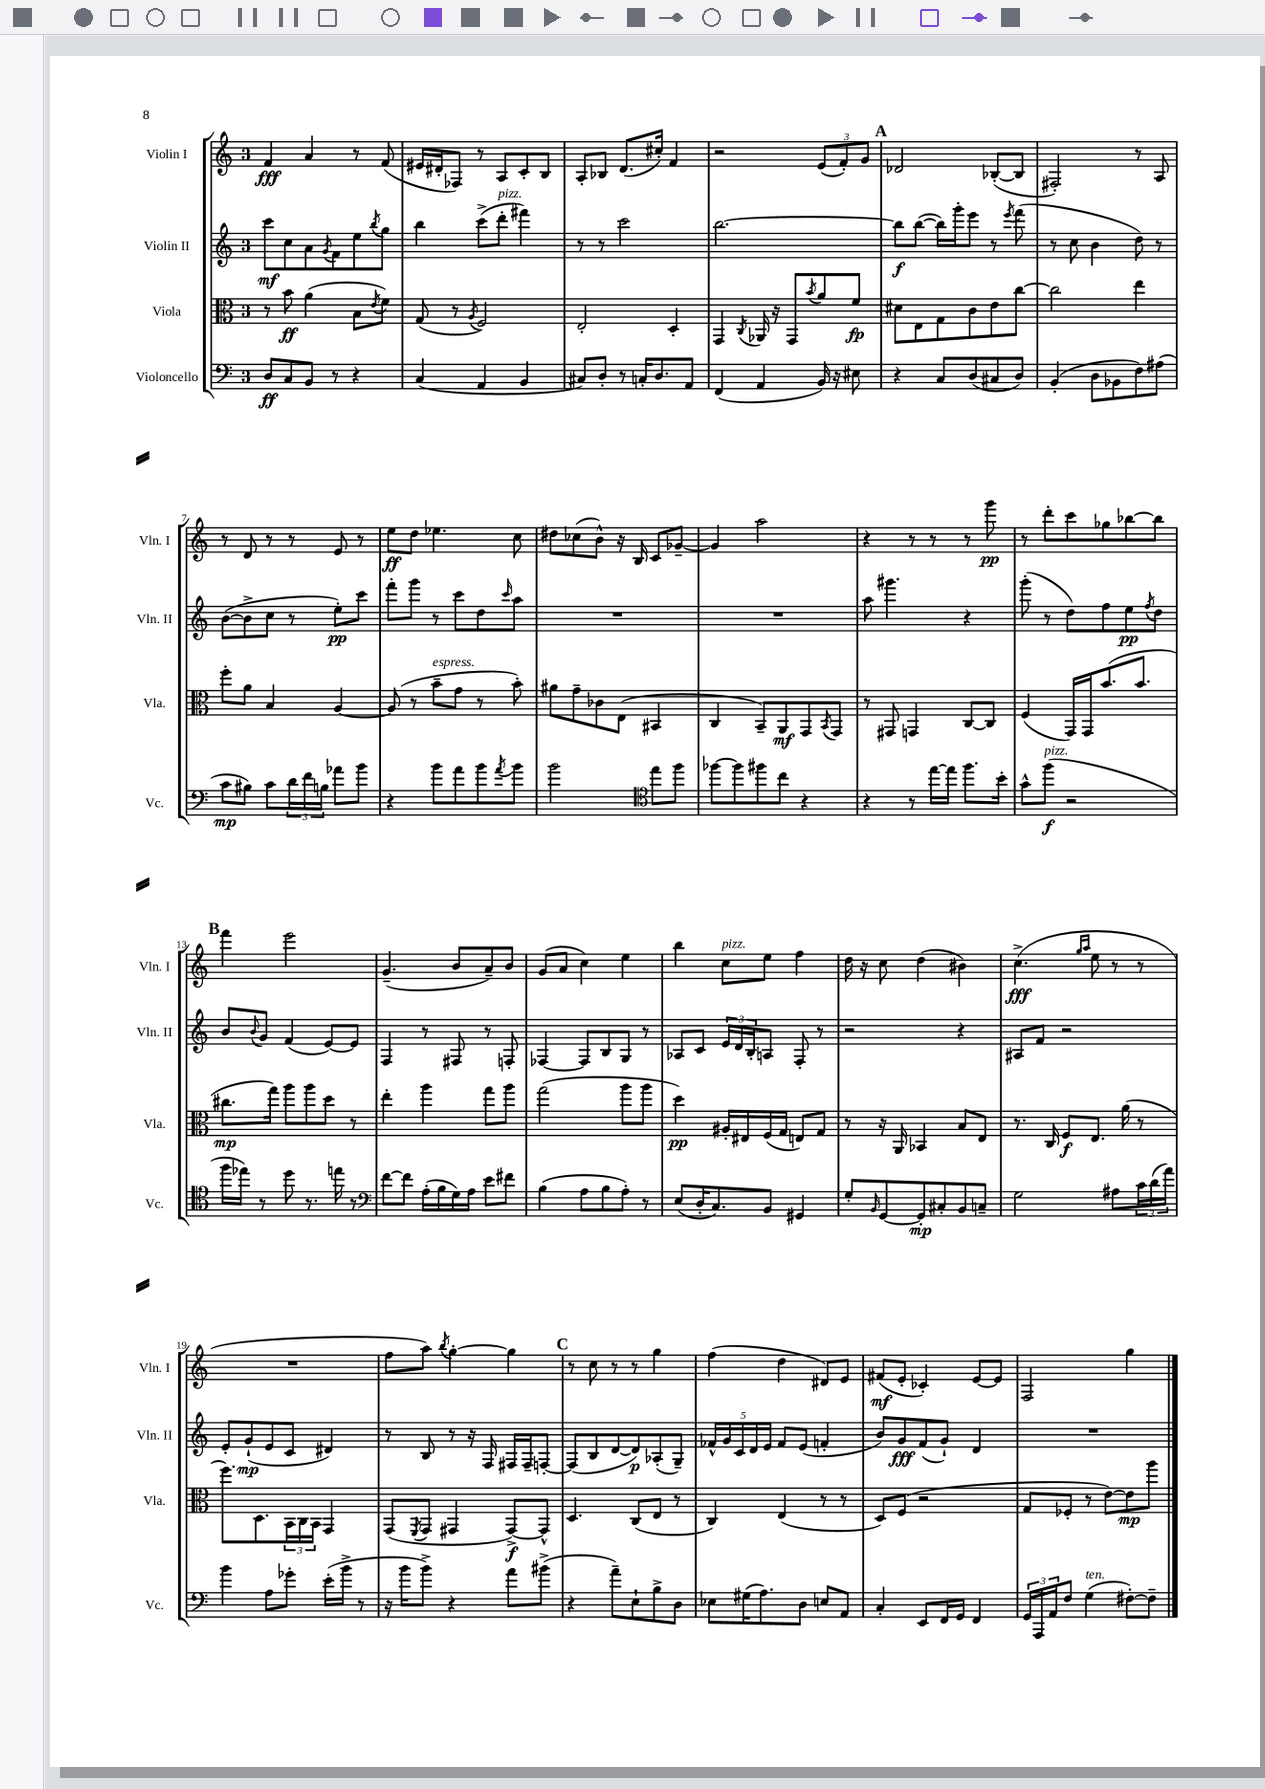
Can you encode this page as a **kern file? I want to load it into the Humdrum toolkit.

**kern	**kern	**kern	**kern
*staff4	*staff3	*staff2	*staff1
*clefF4	*clefC3	*clefG2	*clefG2
*k[]	*k[]	*k[]	*k[]
*M3/4	*M3/4	*M3/4	*M3/4
8D	8r	8ccc	4f
8C	8b	8cc	.
8BB	(4a	8a	4a
.	.	8qg	.
8r	.	8f	.
4r	8B	8ee	8r
.	8qe	8qbb	.
.	8f)	8gg	(8f
=	=	=	=
(4C	(8G	4bb	16e#
.	.	.	16d#'
.	8r	.	8F-)
.	8qA	.	.
4AA	2F)	(8ccc^	8r
.	.	8ddd'	8A
4BB	.	4fff#)	8c'
.	.	.	8B
=	=	=	=
8C#)	2E'	8r	8A'
8D'	.	8r	8B-
8r	.	2ccc	(8.d
16C'	.	.	.
8.D	.	.	16cc#')
.	4D'	.	4f
8AA	.	.	.
=	=	=	=
(4FF	4GG	[2.bb	2r
.	8qC	.	.
4AA	16AA-	.	.
.	16r	.	.
.	8GG	.	.
.	8qb	.	.
16BB)	8a	.	(12e
16r	.	.	.
.	.	.	12f')
8E#	8f	.	.
.	.	.	12g
=	=	=	=
4r	8d#	8bb]	2d-
.	8E	([8bb	.
8C	8G	16bb])	.
.	.	16ggg'	.
(8D	8c	8eee	.
8C#	8e	8r	([8B-'
.	.	8qeee	.
8D)	[8cc	(8fff	8B-]
=	=	=	=
(4BB'	2cc]	8r	2F#')
.	.	8cc	.
8D	.	4b	.
8BB-	.	.	.
8F)	4ee	8dd)	8r
(8A#	.	8r	8A
=	=	=	=
8c	8ff'	([8b	8r
8B#)	8a	8b^]	8d
8c	4B	8cc	8r
24d	.	8r	8r
24f	.	.	.
24B	.	.	.
8a-	[4A	8ee')	8e
8b	.	8ccc	8r
=	=	=	=
4r	(8A]	8fff'	8ee
.	8r	8ggg	8dd
8b	8b~	8r	4.ee-
8a	8g	8ccc	.
8b	8r	8dd	.
8qa	.	16qqccc	.
8b	8b')	8aa	8cc
=	=	=	=
2b	8a#	2.r	8dd#
.	8g~	.	(8cc-
.	8c-	.	8b^^)
.	(8E	.	16r
.	.	.	16B
*clefC4	*	*	*
8ee	4BB#	.	8c
8ff	.	.	[8g-~
=	=	=	=
[8ff-	4C	2.r	4g-]
8ff-]	.	.	.
8ff#	8BB~)	.	2aa
8cc	8AA	.	.
4r	8GG	.	.
.	8qBB	.	.
.	8GG	.	.
=	=	=	=
4r	8r	8aa	4r
.	8GG#	4.ggg#	.
8r	4GG	.	8r
[16ee	.	.	8r
16ee]	.	.	.
8.ff	[8C	4r	8r
.	8C]	.	8ggg
16b'	.	.	.
=	=	=	=
8g^^	(4F	(8ggg'	8r
(8ff	.	8r	8ddd'
2r	16GG)	8dd)	8ccc
.	16GG	.	.
.	(8.b	8ff	8gg-
.	.	8ee	[8bb-
.	8.b	.	.
.	.	8qff	.
.	.	8dd	8bb-]
=	=	=	=
16ff	8.cc#	8b	4fff
16ee-)	.	.	.
.	.	8qqb	.
8r	.	8g	.
.	16gg)	.	.
8dd	8aa	(4f	2eee
8.r	8aa	.	.
.	8dd	[8e)	.
16ee	.	.	.
8r	8r	8e]	.
=	=	=	=
*clefF4	*	*	*
[8f	4ee'	4F	(4.g~
8f]	.	.	.
(16A'	4aa	8r	.
16B	.	.	.
16G)	.	8F#	8b
16A	.	.	.
8e	8gg	8r	8a~)
8f#	8aa	8F'	8b
=	=	=	=
(4B	(2gg	[4F-	(8g
.	.	.	8a
8A	.	8F-]	4cc)
8B	.	8B	.
8A')	8aa	8G	4ee
8r	8aa	8r	.
=	=	=	=
(8E	4dd)	8A-	4bb
16D'	.	8c	.
8.C)	.	.	.
.	16A#'	24e	8cc
.	.	24d	.
.	16E#	.	.
.	.	24B'	.
8BB	(16F	8A	8ee
.	16G	.	.
4GG#	8E)	8F'	4ff
.	8G	8r	.
=	=	=	=
8G'	8r	2r	16dd
.	.	.	16r
16qqBB	.	.	.
[8GG	16r	.	8cc
.	16AA	.	.
8GG']	4BB-	.	(4dd
8C#'	.	.	.
8BB	8B	4r	4b#)
8C~	8E	.	.
=	=	=	=
2G	8.r	8A#	(4.cc^
.	.	8f	.
.	16C	.	.
.	8F	2r	.
.	.	.	16qqgg
.	.	.	16qqaa
.	8.E	.	8ee
8A#	.	.	8r
.	(16a	.	.
24c	8r	.	8r
(24d	.	.	.
24a)	.	.	.
=	=	=	=
4b	8.ff)	8e'	2.r
.	.	(8g`	.
.	8.D	.	.
8A	.	8e	.
8g-'	24BB	8c	.
.	24C	.	.
.	24BB	.	.
(16e'	4GG	4d#)	.
16b^	.	.	.
8r	.	.	.
=	=	=	=
16r	(8GG	8r	8ff
16b	.	.	.
.	8qFF	.	.
8b^)	8GG	8B	8aa)
.	.	.	8qbb
4r	4GG#	8r	[4gg'
.	.	16r	.
.	.	16F	.
8a	[8GG#^)	16F#	4gg]
.	.	16F#~	.
(8b#^	8GG#^^]	[8F'	.
=	=	=	=
4r	4.D	(8F]	8r
.	.	8B	8cc
8a~)	.	[8d	8r
8E`	(8C	8d])	8r
8B^	8E	(8A-'	4gg
8D	8r	8G~)	.
=	=	=	=
8E-	4C)	20f-^^	(4ff
.	.	20g	.
.	.	20c	.
(16G#	.	.	.
.	.	20d	.
8.A)	.	.	.
.	.	20e	.
.	(4E	8f-	4dd
8D	.	(8e	.
8E	8r	4f'	8d#)
8AA	8r	.	8e
=	=	=	=
4C'	8D)	8b)	(8f#
.	(8F	8g	8e'
8EE	2r	(8f	4c-')
16FF	.	8g`)	.
16GG	.	.	.
4FF	.	4d	[8e
.	.	.	8e]
=	=	=	=
24GG	8G	2.r	2F
24AAA	.	.	.
24AA	.	.	.
8F	8F-'	.	.
(4G	8r	.	.
.	[8e)	.	.
[8F#')	8e]	.	4gg
8F#~]	8aa	.	.
==	==	==	==
*-	*-	*-	*-
